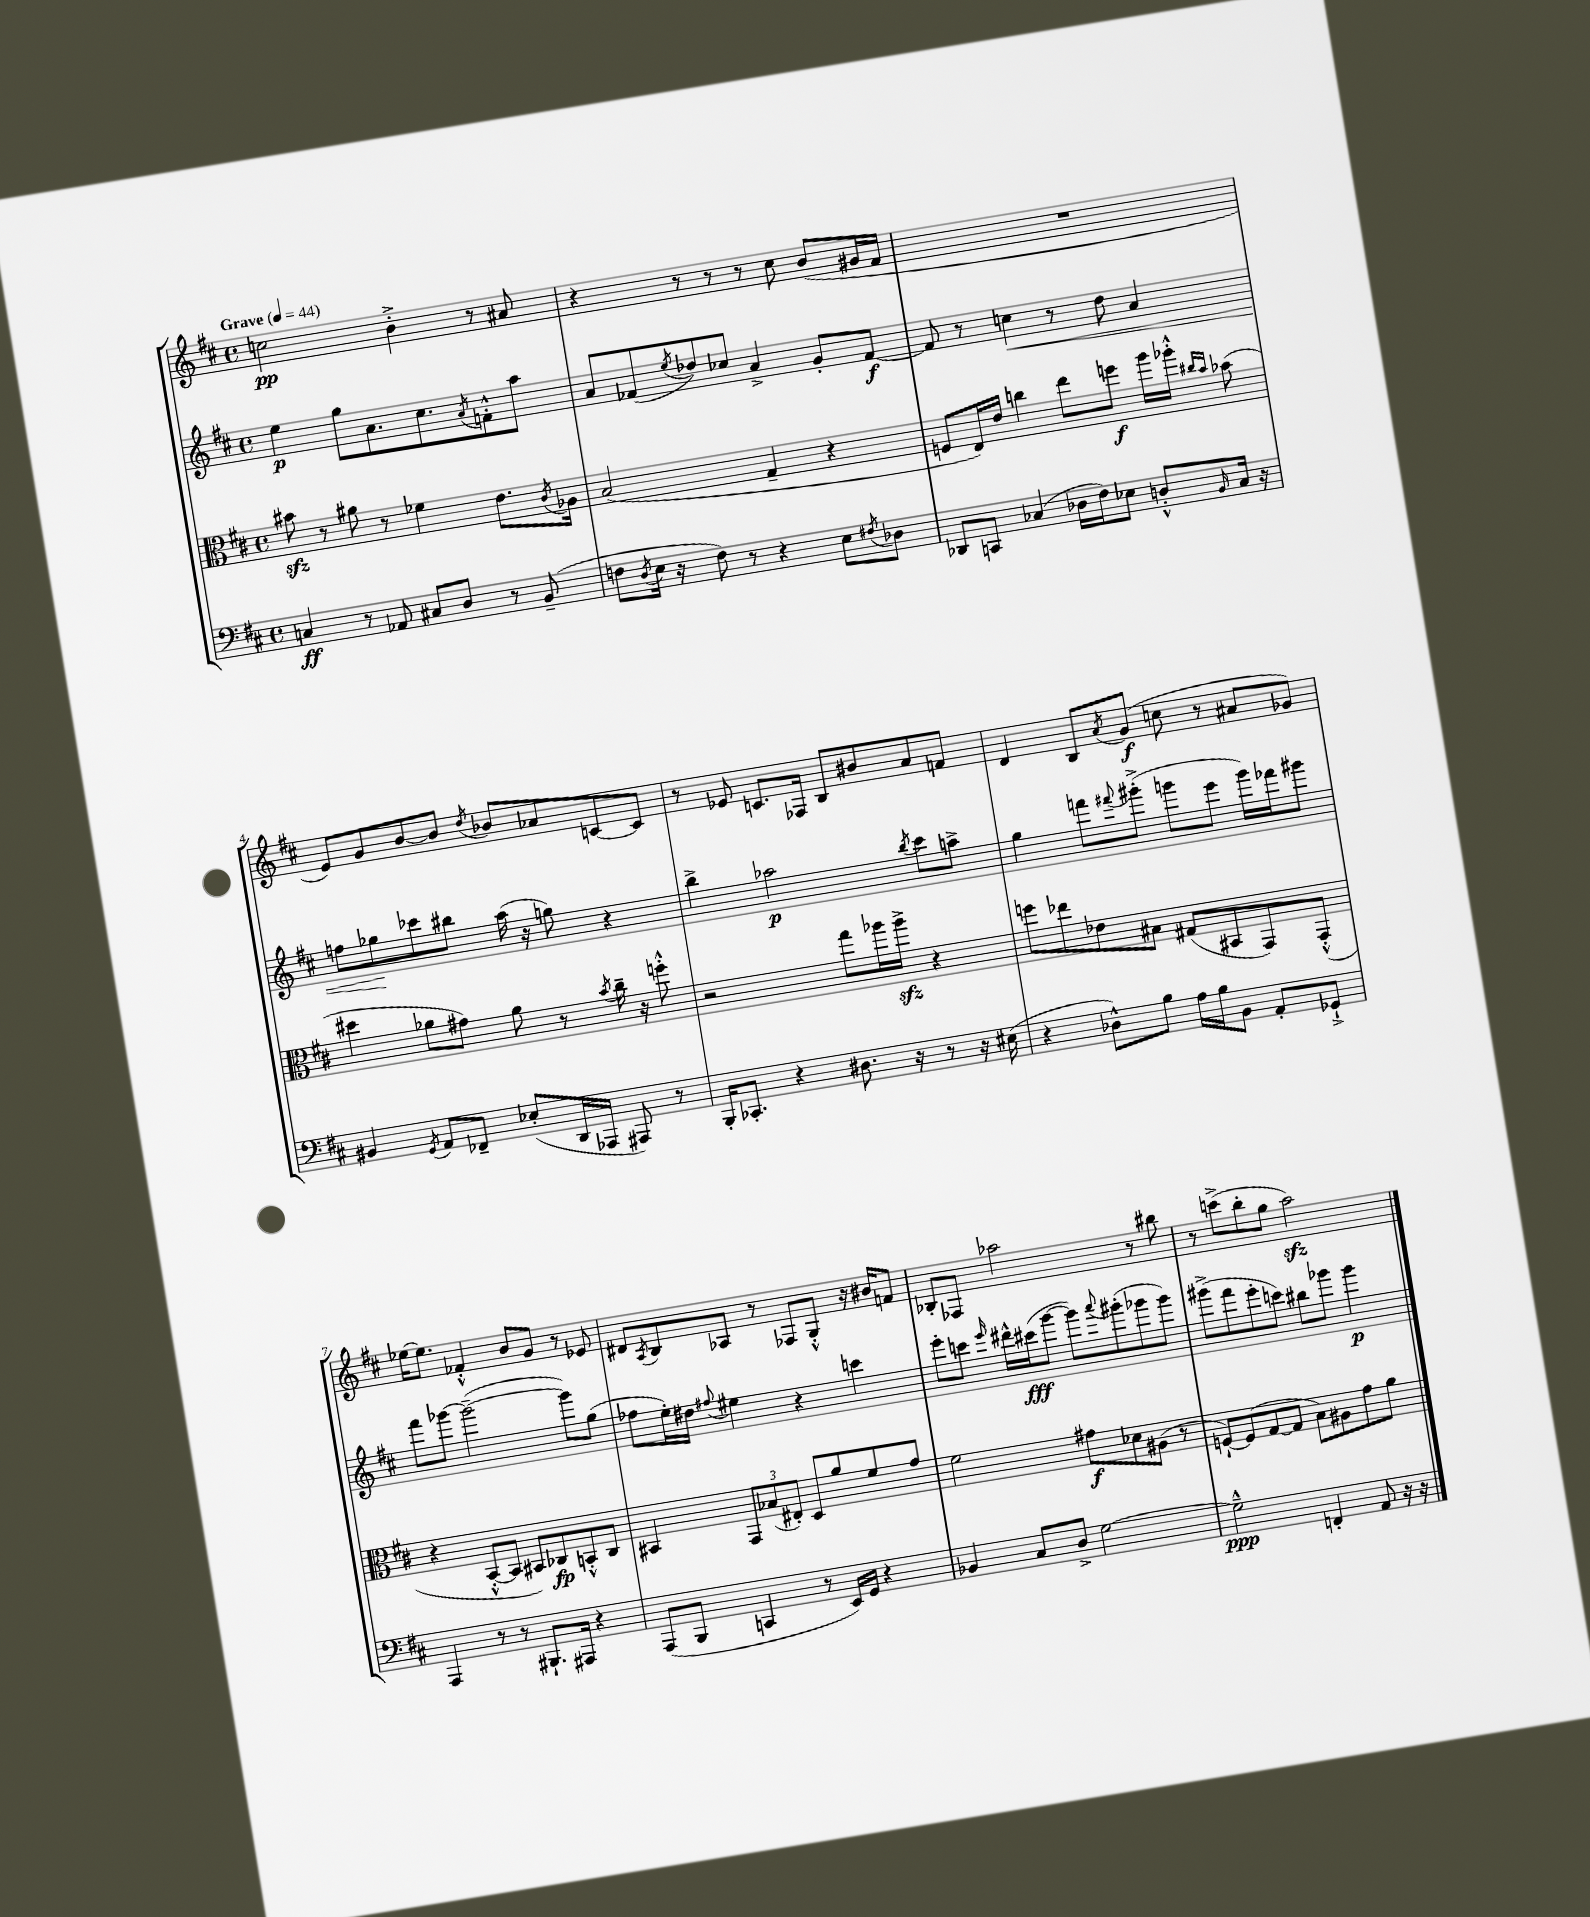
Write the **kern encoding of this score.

**kern	**kern	**kern	**kern
*staff4	*staff3	*staff2	*staff1
*clefF4	*clefC3	*clefG2	*clefG2
*k[f#c#]	*k[f#c#]	*k[f#c#]	*k[f#c#]
*M4/4	*M4/4	*M4/4	*M4/4
*met(c)	*met(c)	*met(c)	*met(c)
*MM44	*MM44	*MM44	*MM44
4C	8b#	4ee	2cc
.	8r	.	.
8r	8a#	8gg	.
8AA-	8r	8.a	.
8C#	4f-	.	4b'^
.	.	8.cc#	.
8D	.	.	.
.	.	8qa	.
8r	8.e	8f'^^	8r
(8BB~	.	8aa	8a#
.	8qc#	.	.
.	16A-	.	.
=	=	=	=
8F	(2B	8a	4r
8qD	.	.	.
16E	.	(8f-	.
16r	.	.	.
.	.	8qee	.
8F)	.	8dd-)	8r
8r	.	8cc-	8r
4r	4G~	4a^	8r
.	.	.	8cc#
8E	4r	8g'	(8b
8qF#	.	.	.
8D-	.	[8f-	16g#
.	.	.	16f#
=	=	=	=
8DD-	8F	8f-]	1r
8CC	16E)	8r	.
.	16e	.	.
(4C-	4cc	4cc	.
16D-	8ee	8r	.
16F#)	.	.	.
8E-	8ff	8dd	.
8D'^^	16aa	4a	.
.	16aa-'^^	.	.
.	16qqcc#	.	.
16qqBB	16qqb	.	.
16C-	(8b-	.	.
16r	.	.	.
=	=	=	=
4BB#	4dd#	8ff	8e)
.	.	8gg-	8g
8qGG	.	.	.
8AA	8a-	8ccc-	[8b
8FF-~	8g#)	8bb#	8b]
.	.	.	8qdd
(8E-'	8a-	(16aa	8b-
.	.	16r	.
16DD	8r	8gg)	8a-
16AAA-	.	.	.
.	8qb	.	.
8AAA#)	16cc#~	4r	[8c
.	16r	.	.
8r	8ff'^^	.	8c]
=	=	=	=
16BBB'	2r	4bb^	8r
8.CC-'	.	.	.
.	.	.	8e-
4r	.	2aa-	8.c
.	.	.	16F-
8.D#	8gg	.	8B
.	16aa-	.	8b#
16r	16aa-^	.	.
.	.	8qbb	.
8r	4r	8ccc#	8a
16r	.	8aa^	8f
(16E#	.	.	.
=	=	=	=
4r	8ff	4gg	4d
.	8ee-	.	.
8D-^^)	8e-	8fff	8B
.	.	8qqfff#	8qa
8B	8B#	(8ggg#'^	(8g
16A	(8G#	8ggg	8cc
16B	.	.	.
8BB	8BB#	8eee	8r
8AA'	8GG)	16ggg)	8a#
.	.	16fff-	.
8GG-`^	(8GG'^^	8ggg#	8g-)
=	=	=	=
4AAA	4r	8fff#	[16ee-
.	.	.	8.ee-]
.	.	[8ggg-	.
8r	[8BB'^^	(2ggg-~_	4f-'^^
8r	8BB]	.	.
8.BBB#`	8BB#)	.	8b
.	8C-	.	8g
16AAA#	.	.	.
4r	8BB'^^	8ggg-])	8r
.	8C-	(8gg	8e-
=	=	=	=
(8AAA	4BB#	8ff-	8d#
.	.	.	8qA
8BBB	.	16ee')	8B
.	.	16dd#	.
.	.	8qqff#	.
4CC	12GG	4ee#	8A-
.	(12B-	.	.
.	.	.	8r
.	12E#')	.	.
8r	8D	4r	8F-
16EE)	8a	.	8G'^^
16GG	.	.	.
4r	8f#	4ccc	16r
.	.	.	16b#
.	8g	.	8f
=	=	=	=
4BB-	2f#	8eee'	8B-'
.	.	8ccc	8F-
.	.	16qqeee	.
8C#	.	16ddd#^^	2aa-
.	.	(16ccc#	.
8D^	.	[8ggg	.
[2G	8g#	8ggg])	.
.	.	8qqaaa	.
.	8d-	(8ggg#'	.
.	(8A#	8ggg-	8r
.	8r	8ggg-)	8bb#
=	=	=	=
2G~^^]	[8F`)	(8ggg#^	8r
.	(8F]	8fff#	(8ccc^
.	[8G	8eee'	8bb'
.	8G]	8ccc)	8gg
4FF'	8B)	8bb#	2aa)
.	8A#	8ggg-	.
8AA	8g	4ggg-	.
16r	8a	.	.
16r	.	.	.
==	==	==	==
*-	*-	*-	*-
